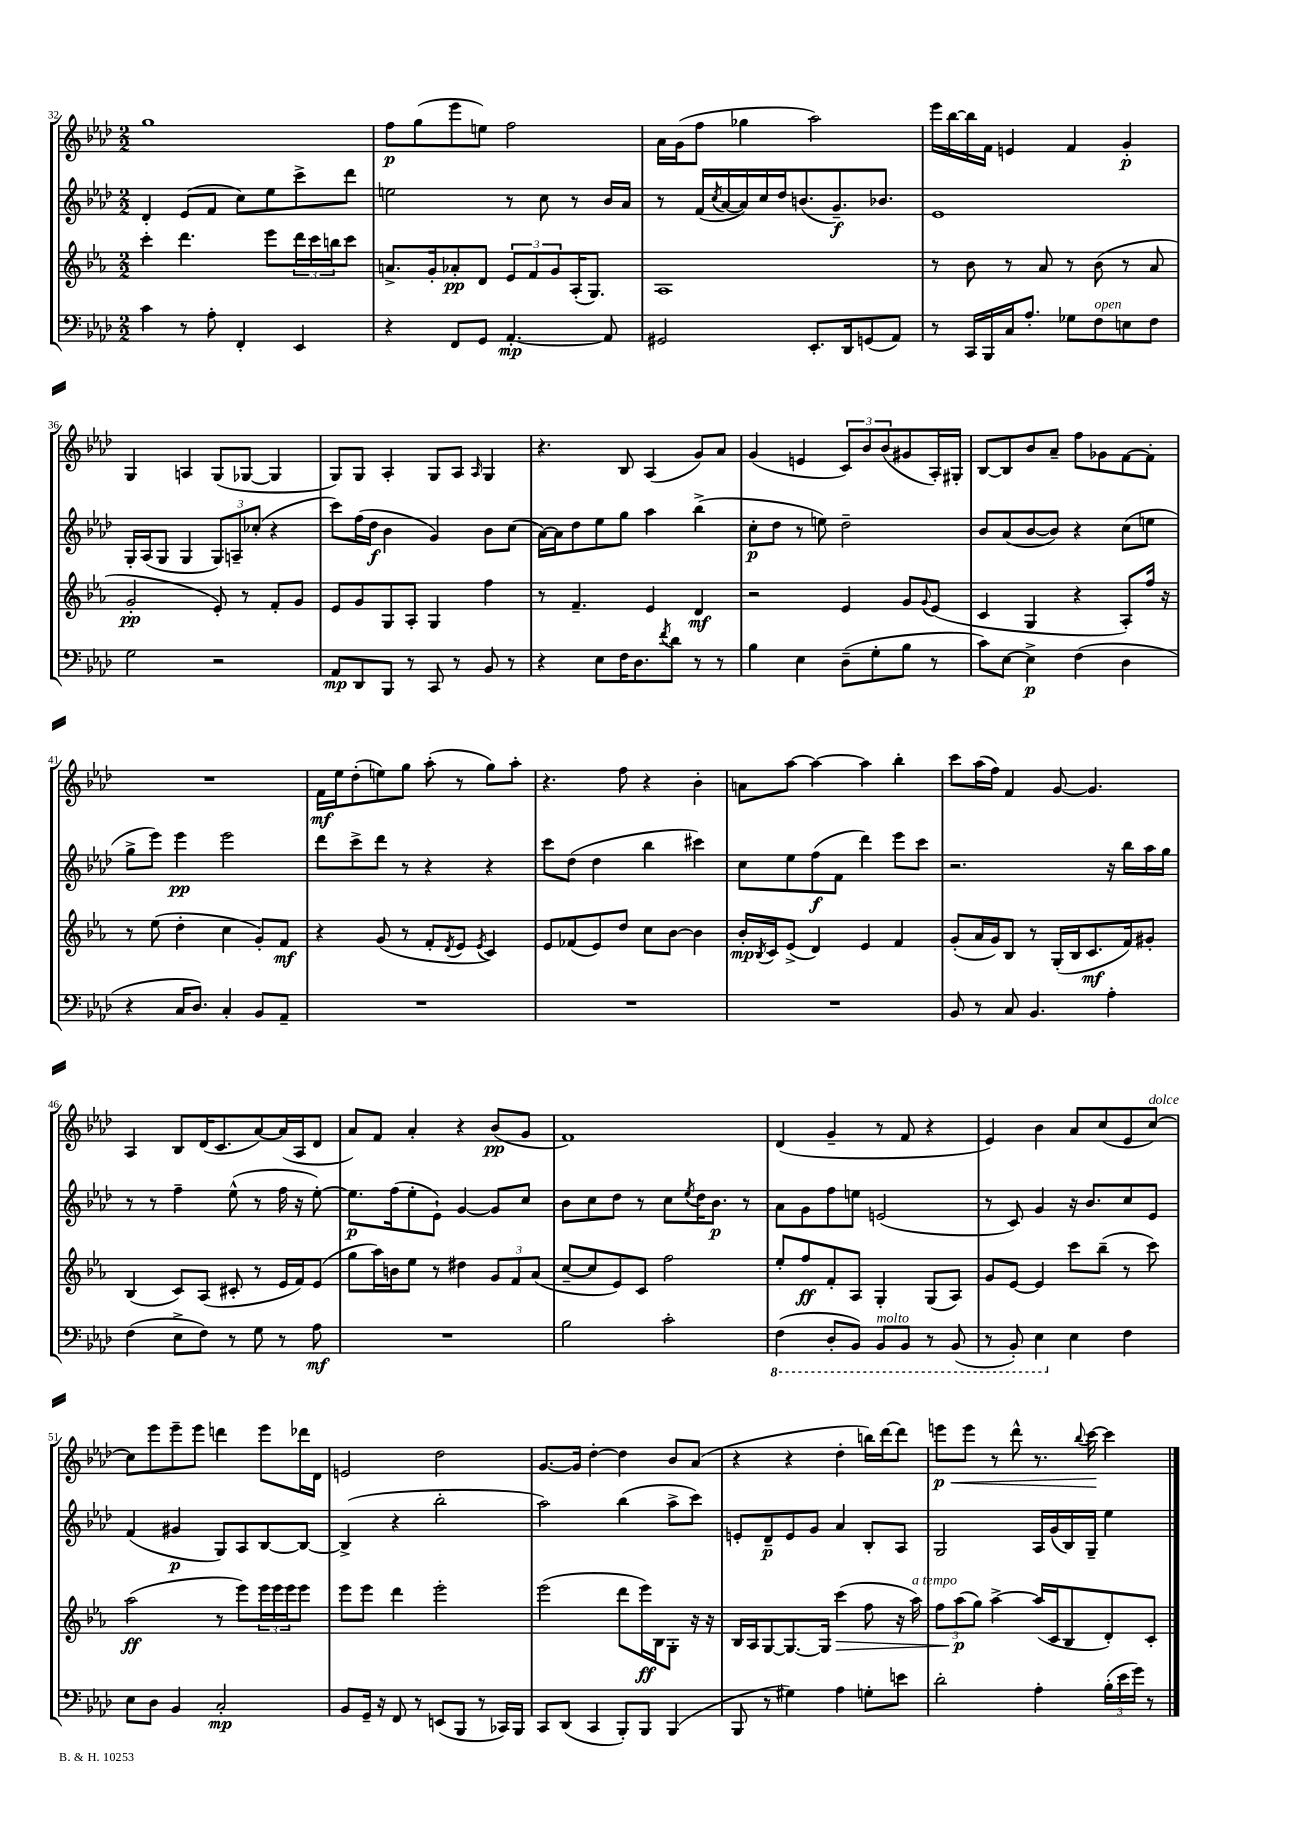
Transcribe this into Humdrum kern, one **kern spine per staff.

**kern	**kern	**kern	**kern
*staff4	*staff3	*staff2	*staff1
*clefF4	*clefG2	*clefG2	*clefG2
*k[b-e-a-d-]	*k[b-e-a-]	*k[b-e-a-d-]	*k[b-e-a-d-]
*M2/2	*M2/2	*M2/2	*M2/2
4c	4ccc'	4d-'	1gg
8r	4.ddd	(8e-	.
8A-'	.	8f	.
4FF'	.	8cc)	.
.	8eee-	8ee-	.
4EE-	24ddd	8ccc^	.
.	24ccc	.	.
.	24bb	.	.
.	8ccc	8ddd-	.
=	=	=	=
4r	8.a^	2ee	8ff
.	.	.	(8gg
.	16g'	.	.
8FF	8a-'	.	8eee-
8GG	8d	.	8ee)
[4.AA-'	12e-	8r	2ff
.	12f	.	.
.	.	8cc	.
.	12g	.	.
.	(16A-'	8r	.
.	8.G)	.	.
8AA-]	.	16b-	.
.	.	16a-	.
=	=	=	=
2GG#	1A-	8r	16a-
.	.	.	(16g
.	.	(16f	8ff
.	.	8qcc	.
.	.	[16a-	.
.	.	16a-])	4gg-
.	.	16cc	.
.	.	16dd-	.
.	.	(8.b	.
8.EE-'	.	.	2aa-)
.	.	8.g~)	.
16DD-	.	.	.
(8GG	.	.	.
.	.	8.b-	.
8AA-)	.	.	.
=	=	=	=
8r	8r	1e-	16eee-
.	.	.	[16bb-
16CC	8b-	.	16bb-]
16BBB-	.	.	16f
16C	8r	.	4e
8.A-'	.	.	.
.	8a-	.	.
8G-	8r	.	4f
8F	(8b-	.	.
8E	8r	.	4g'
8F	8a-	.	.
=	=	=	=
2G	2g'	16G'	4G
.	.	(16A-	.
.	.	8G	.
.	.	4G	4A
2r	8e-')	12G)	(8G
.	.	12A~	.
.	8r	.	[8G-
.	.	(12cc-'	.
.	8f'	4r	4G-]
.	8g	.	.
=	=	=	=
8AA-	8e-	8ccc)	8G)
8DD-	8g	(16ff	8G
.	.	16dd-	.
8BBB-	8G	4b-	4A-'
8r	8A-'	.	.
8CC	4G	4g)	8G
8r	.	.	8A-
.	.	.	16qqA-
8BB-	4ff	8b-	4G
8r	.	(8cc	.
=	=	=	=
4r	8r	[16a-)	4.r
.	.	16a-]	.
.	4.f~	8dd-	.
8E-	.	8ee-	.
16F	.	8gg	8B-
8.D-	.	.	.
.	4e-	4aa-	(4A-
8qf	.	.	.
8d-	.	.	.
8r	4d	(4bb-^	8g)
8r	.	.	8a-
=	=	=	=
4B-	2r	8cc'	(4g
.	.	8dd-	.
4E-	.	8r	4e
.	.	8ee)	.
(8D-~	4e-	2dd-~	12c)
.	.	.	12b-
8G'	.	.	.
.	.	.	(12b-
8B-	8g	.	8g#
.	8qqg	.	.
8r	(8e-	.	16A-')
.	.	.	16G#'
=	=	=	=
8c)	4c	8b-	[8B-
[8E-	.	(8a-	8B-]
4E-^]	4G	[8b-	8b-
.	.	8b-])	8a-~
(4F	4r	4r	8ff
.	.	.	8g-
4D-	8A-')	(8cc	[8f
.	16ff	8ee	8f']
.	16r	.	.
=	=	=	=
4r	8r	8gg^	1r
.	(8ee-	8eee-)	.
16C	4dd'	4eee-	.
8.D-)	.	.	.
4C'	4cc	2eee-	.
8BB-	8g')	.	.
8AA-~	8f	.	.
=	=	=	=
1r	4r	8ddd-	16f
.	.	.	16ee-
.	.	8ccc^	(8dd-'
.	(8g	8ddd-	8ee)
.	8r	8r	8gg
.	8f'	4r	(8aa-'
.	8qd	.	.
.	8e-	.	8r
.	8qe-	.	.
.	4c)	4r	8gg)
.	.	.	8aa-'
=	=	=	=
1r	8e-	8ccc	4.r
.	(8f-	(8dd-	.
.	8e-)	4dd-	.
.	8dd	.	8ff
.	8cc	4bb-	4r
.	[8b-	.	.
.	4b-]	4ccc#)	4b-'
=	=	=	=
1r	16b-'	8cc	8a
.	8qB-	.	.
.	16c	.	.
.	(8e-^	8ee-	[8aa-
.	4d)	(8ff	4aa-_
.	.	8f	.
.	4e-	4ddd-)	4aa-]
.	4f	8eee-	4bb-'
.	.	8ccc	.
=	=	=	=
8BB-	(8g'	2.r	8ccc
8r	16a-	.	(16aa-
.	16g)	.	16ff)
8C	8B-	.	4f
4.BB-	8r	.	.
.	(16G'	.	[8g
.	16B-	.	.
.	8.c	.	4.g]
4A-'	.	16r	.
.	16f)	16bb-	.
.	8g#'	16aa-	.
.	.	16gg	.
=	=	=	=
(4F	(4B-	8r	4A-
.	.	8r	.
8E-^	8c)	4ff~	8B-
8F)	(8A-	.	(16d-
.	.	.	8.c
8r	8c#'	(8ee-^^	.
8G	8r	8r	[8a-)
8r	16e-	16ff	(16a-]
.	16f)	16r	16A-
8A-	(8e-	[8ee-')	8d-
=	=	=	=
1r	8gg	8.ee-]	8a-)
.	16aa-)	.	8f
.	16b	(16ff	.
.	8ee-	8ee-'	4a-'
.	8r	8e-`)	.
.	4dd#	[4g	4r
.	12g	8g]	(8b-
.	12f	.	.
.	.	8cc	8g
.	(12a-	.	.
=	=	=	=
2B-	[8cc~	8b-	1f)
.	8cc]	8cc	.
.	8e-)	8dd-	.
.	8c	8r	.
2c'	2ff	8cc	.
.	.	8qee-	.
.	.	16dd-	.
.	.	8.b-	.
.	.	8r	.
=	=	=	=
(4FF	8ee-'	8a-	(4d-
.	8ff	8g	.
8DD-'	8f'	8ff	4g~
8BBB-)	8A-	8ee	.
8BBB-	4G'	(2e	8r
8BBB-	.	.	8f
8r	(8G	.	4r
(8BBB-	8A-)	.	.
=	=	=	=
8r	8g	8r	4e-)
8BBB-')	[8e-	8c)	.
4EE-	4e-]	4g	4b-
4E-	8ccc	16r	8a-
.	.	8.b-	.
.	(8bb-~	.	(8cc
4F	8r	8cc	8e-
.	8ccc)	8e-	[8cc)
=	=	=	=
8E-	(2aa-	(4f	8cc]
8D-	.	.	8eee-
4BB-	.	4g#	8eee-~
.	.	.	8eee-
2C'	8r	8G)	4ddd
.	8eee-)	8A-	.
.	24eee-	[8B-	8eee-
.	24eee-	.	.
.	24eee-	.	.
.	8eee-	8B-_	16ddd-
.	.	.	16d-
=	=	=	=
8BB-	8eee-	(4B-^]	2e
16GG~	8eee-	.	.
16r	.	.	.
8FF	4ddd	4r	.
8r	.	.	.
(8EE	2eee-'	2bb-'	2dd-
8BBB-	.	.	.
8r	.	.	.
16CC-)	.	.	.
16BBB-	.	.	.
=	=	=	=
8CC	(2eee-	2aa-)	[8.g
(8DD-	.	.	.
.	.	.	16g]
4CC	.	.	[4dd-'
8BBB-')	8ddd	(4bb-	4dd-]
8BBB-	16eee-)	.	.
.	16B-	.	.
(4BBB-	8G'	8aa-^	8b-
.	16r	8ccc)	(8a-
.	16r	.	.
=	=	=	=
8BBB-	16B-	8e'	4r
.	16A-	.	.
8r	[8G	8d-~	.
4G#)	8.G_	8e	4r
.	.	8g	.
.	16G]	.	.
4A-	(4ccc	4a-	4dd-'
8G'	8ff	8B-'	16bb)
.	.	.	[16ddd-
8e	16r	8A-	8ddd-]
.	16aa-)	.	.
=	=	=	=
2d-'	12ff	2G	8eee
.	(12aa-	.	.
.	.	.	8eee
.	12gg)	.	.
.	[4aa-^	.	8r
.	.	.	8ddd-^^
4A-'	(16aa-]	16A-	8.r
.	16c	(16g	.
.	8B-	16B-)	.
.	.	.	8qqbb-
.	.	16G~	[16ccc
(24B-'	8d')	4ee-	4ccc]
24e-	.	.	.
24g)	.	.	.
8r	8c'	.	.
==	==	==	==
*-	*-	*-	*-
